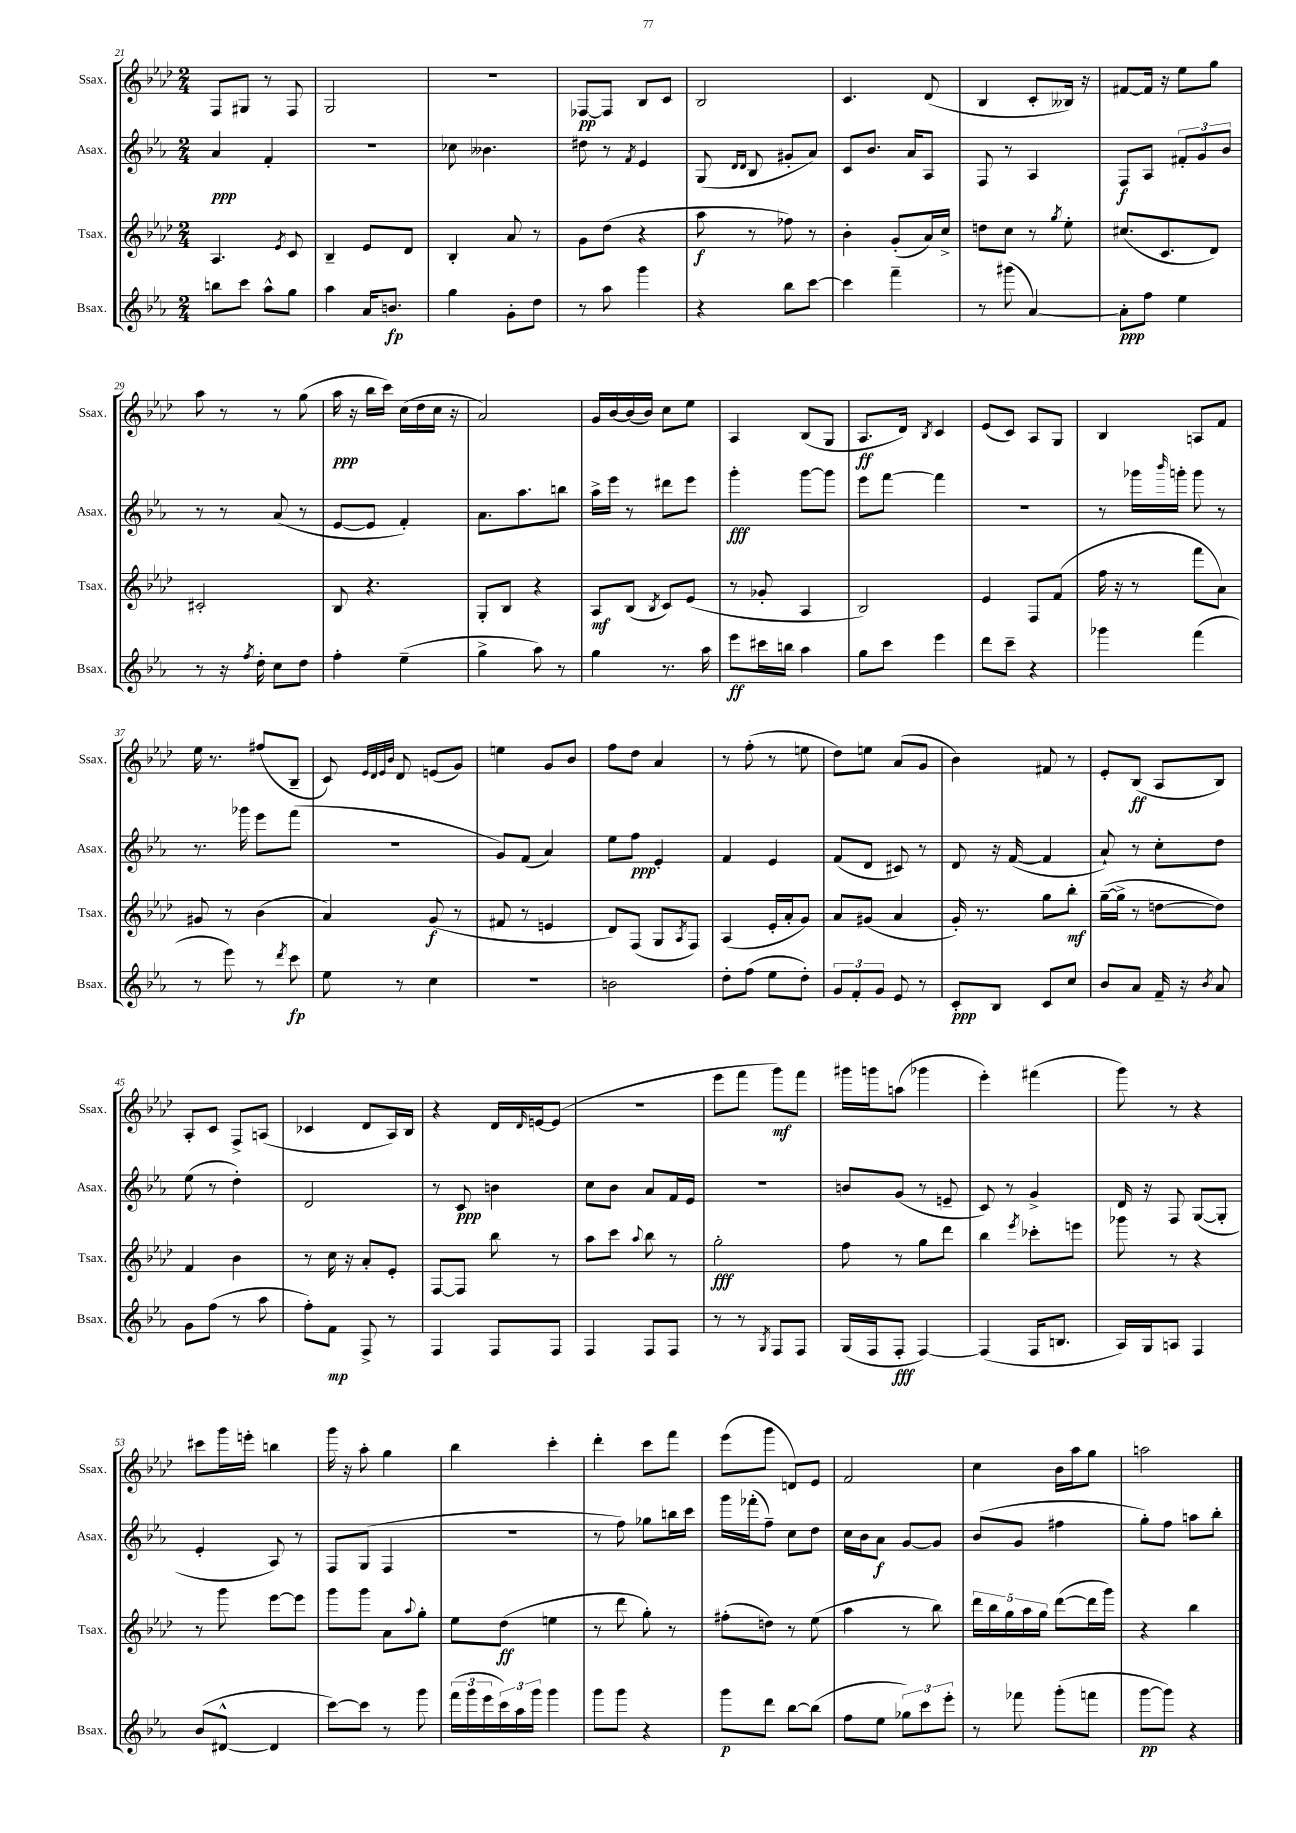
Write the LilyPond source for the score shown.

<<
\new StaffGroup <<
\new Staff = "s0" \with { instrumentName = "Ssax." shortInstrumentName = "Ssax." } {
    \clef treble \key aes \major \numericTimeSignature \time 2/4
    f8 gis8 r8 f8 |
    g2 |
    R2 |
    fes8~\pp fes8 bes8 c'8 |
    bes2 |
    c'4. des'8( |
    bes4 c'8-. beses16) r16 |
    fis'8~ fis'16 r16 ees''8 g''8 |
    aes''8 r8 r8 g''8( |
    aes''16\ppp r16 bes''16 c'''16) c''16( des''16 c''16 r16 |
    aes'2) |
    g'16 bes'16~ bes'16( bes'16) c''8 ees''8 |
    aes4 bes8( g8 |
    aes8.\ff des'16) \acciaccatura { bes8 } c'4 |
    ees'8( c'8) aes8 g8 |
    bes4 a8 f'8 |
    ees''16 r8. fis''8( bes8-- |
    c'8) \grace { ees'32 des'32 ees'32 bes'32 } des'8 e'8( g'8) |
    e''4 g'8 bes'8 |
    f''8 des''8 aes'4 |
    r8 f''8-.( r8 e''8 |
    des''8) e''8 aes'8( g'8 |
    bes'4) fis'8 r8 |
    ees'8-. bes8\ff( aes8 bes8) |
    aes8-. c'8 f8-> a8( |
    ces'4 des'8 aes16) bes16 |
    r4 des'16 \grace { des'16 } e'16~ e'8( |
    r2 |
    ees'''8 f'''8 g'''8\mf) f'''8 |
    gis'''16 g'''16 a''8( ges'''4 |
    ees'''4-.) fis'''4( |
    g'''8) r8 r4 |
    cis'''8 g'''16 e'''16-. b''4 |
    g'''16 r16 aes''8-. g''4 |
    bes''4 c'''4-. |
    des'''4-. c'''8 f'''8 |
    ees'''8( g'''8 d'8) ees'8 |
    f'2 |
    c''4 bes'16 aes''16 g''8 |
    a''2 \bar "|." |
}
\new Staff = "s1" \with { instrumentName = "Asax." shortInstrumentName = "Asax." } {
    \clef treble \key ees \major \numericTimeSignature \time 2/4
    aes'4\ppp f'4-. |
    R2 |
    ces''8 beses'4. |
    dis''8 r8 \acciaccatura { f'8 } ees'4 |
    g8( \grace { d'16 d'16 } bes8 gis'8-. aes'8) |
    c'8 bes'8. aes'16 aes8 |
    f8 r8 aes4 |
    f8\f aes8 \tuplet 3/2 { fis'8-. g'8 bes'8 } |
    r8 r8 aes'8( r8 |
    ees'8~ ees'8 f'4-.) |
    aes'8. aes''8. b''8 |
    aes''16-> ees'''16 r8 dis'''8 ees'''8 |
    g'''4-.\fff g'''8~ g'''8 |
    ees'''8 f'''8~ f'''4 |
    R2 |
    r8 ges'''16 \grace { bes'''16 } g'''16-. g'''8 r8 |
    r8. ges'''16 ees'''8 f'''8( |
    R2 |
    g'8) f'8( aes'4) |
    ees''8 f''8\ppp ees'4-. |
    f'4 ees'4 |
    f'8( d'8 cis'8) r8 |
    d'8 r16 f'16~( f'4 |
    aes'8-!) r8 c''8-. d''8 |
    ees''8( r8 d''4-.) |
    d'2 |
    r8 c'8\ppp b'4 |
    c''8 bes'8 aes'8 f'16 ees'16 |
    R2 |
    b'8 g'8( r8 e'8-- |
    c'8) r8 g'4-> |
    d'16 r16 f8 g8~( g8-. |
    ees'4-. aes8) r8 |
    f8 g8( f4 |
    R2 |
    r8 f''8) ges''8 b''16 c'''16 |
    g'''16 fes'''16-.( f''8--) c''8 d''8 |
    c''16 bes'16 aes'8\f g'8~ g'8 |
    bes'8( g'8 fis''4 |
    g''8-.) f''8 a''8 bes''8-. \bar "|." |
}
\new Staff = "s2" \with { instrumentName = "Tsax." shortInstrumentName = "Tsax." } {
    \clef treble \key aes \major \numericTimeSignature \time 2/4
    aes4. \acciaccatura { ees'8 } c'8 |
    bes4-- ees'8 des'8 |
    bes4-. aes'8 r8 |
    g'8 des''8( r4 |
    aes''8\f r8 fes''8) r8 |
    bes'4-. g'8-.( aes'16) c''16-> |
    d''8 c''8 r8 \acciaccatura { g''8 } ees''8-. |
    cis''8.( c'8. des'8) |
    cis'2-. |
    bes8 r4. |
    g8-. bes8 r4 |
    aes8\mf bes8( \acciaccatura { bes8 } c'8) ees'8( |
    r8 ges'8-. aes4 |
    bes2) |
    ees'4 f8 f'8( |
    f''16 r16 r8 f'''8 aes'8) |
    gis'8 r8 bes'4( |
    aes'4) g'8\f( r8 |
    fis'8 r8 e'4 |
    des'8) f8( g8 \acciaccatura { aes8 } f8) |
    aes4( ees'16-. aes'16-. g'8) |
    aes'8 gis'8( aes'4 |
    g'16-.) r8. g''8 bes''8-.\mf |
    g''16~--( g''16-> r8 d''8~ d''8) |
    f'4 bes'4 |
    r8 c''16 r16 aes'8-. ees'8-. |
    f8~ f8 bes''8 r8 |
    aes''8 c'''8 \appoggiatura { aes''8 } bes''8 r8 |
    g''2-.\fff |
    f''8 r8 g''8 des'''8 |
    bes''4 \acciaccatura { ees'''8 } ces'''8-. e'''8 |
    ges'''8 r8 r4 |
    r8 g'''8 ees'''8~ ees'''8 |
    g'''8 g'''8 aes'8 \appoggiatura { aes''8 } g''8-. |
    ees''8 des''8\ff( e''4 |
    r8 des'''8 g''8-.) r8 |
    fis''8-.( d''8) r8 ees''8( |
    aes''4 r8 bes''8) |
    \tuplet 5/4 { des'''16 bes''16 g''16 aes''16 g''16 } des'''8~( des'''16 g'''16) |
    r4 bes''4 \bar "|." |
}
\new Staff = "s3" \with { instrumentName = "Bsax." shortInstrumentName = "Bsax." } {
    \clef treble \key ees \major \numericTimeSignature \time 2/4
    b''8 c'''8 aes''8-^ g''8 |
    aes''4 aes'16 b'8.\fp |
    g''4 g'8-. d''8 |
    r8 aes''8 g'''4 |
    r4 bes''8 c'''8~ |
    c'''4 f'''4-- |
    r8 gis'''8( aes'4~) |
    aes'8-.\ppp f''8 ees''4 |
    r8 r16 \acciaccatura { f''8 } d''16-. c''8 d''8 |
    f''4-. ees''4--( |
    g''4-> aes''8) r8 |
    g''4 r8. aes''16 |
    ees'''8\ff cis'''16 b''16 aes''4 |
    g''8 c'''8 ees'''4 |
    d'''8 c'''8-- r4 |
    ges'''4 f'''4( |
    r8 ees'''8) r8 \acciaccatura { d'''8 } c'''8\fp |
    ees''8 r8 c''4 |
    R2 |
    b'2 |
    d''8-. f''8( ees''8 d''8-.) |
    \tuplet 3/2 { g'8 f'8-. g'8 } ees'8 r8 |
    c'8-.\ppp bes8 c'8 c''8 |
    bes'8 aes'8 f'16-- r16 \acciaccatura { bes'8 } aes'8 |
    g'8 f''8( r8 aes''8 |
    f''8-.) f'8\mp f8-> r8 |
    f4 f8 f8 |
    f4 f8 f8 |
    r8 r8 \acciaccatura { g8 } f8 f8 |
    g16( f16 f8-.\fff f4~) |
    f4( f16 b8. |
    aes16) g16 a8 f4 |
    bes'8( dis'8~-^ dis'4 |
    c'''8~) c'''8 r8 g'''8 |
    \tuplet 3/2 { f'''16( g'''16 ees'''16 } \tuplet 3/2 { c'''16) aes''16 g'''16 } g'''4 |
    g'''8 g'''8 r4 |
    g'''8\p d'''8 bes''8~ bes''8( |
    f''8 ees''8 \tuplet 3/2 { ges''8) c'''8 ees'''8-. } |
    r8 fes'''8 g'''8-.( f'''8 |
    g'''8~\pp g'''8) r4 \bar "|." |
}
>>
>>
\layout { \context { \Score currentBarNumber = #21 } }
